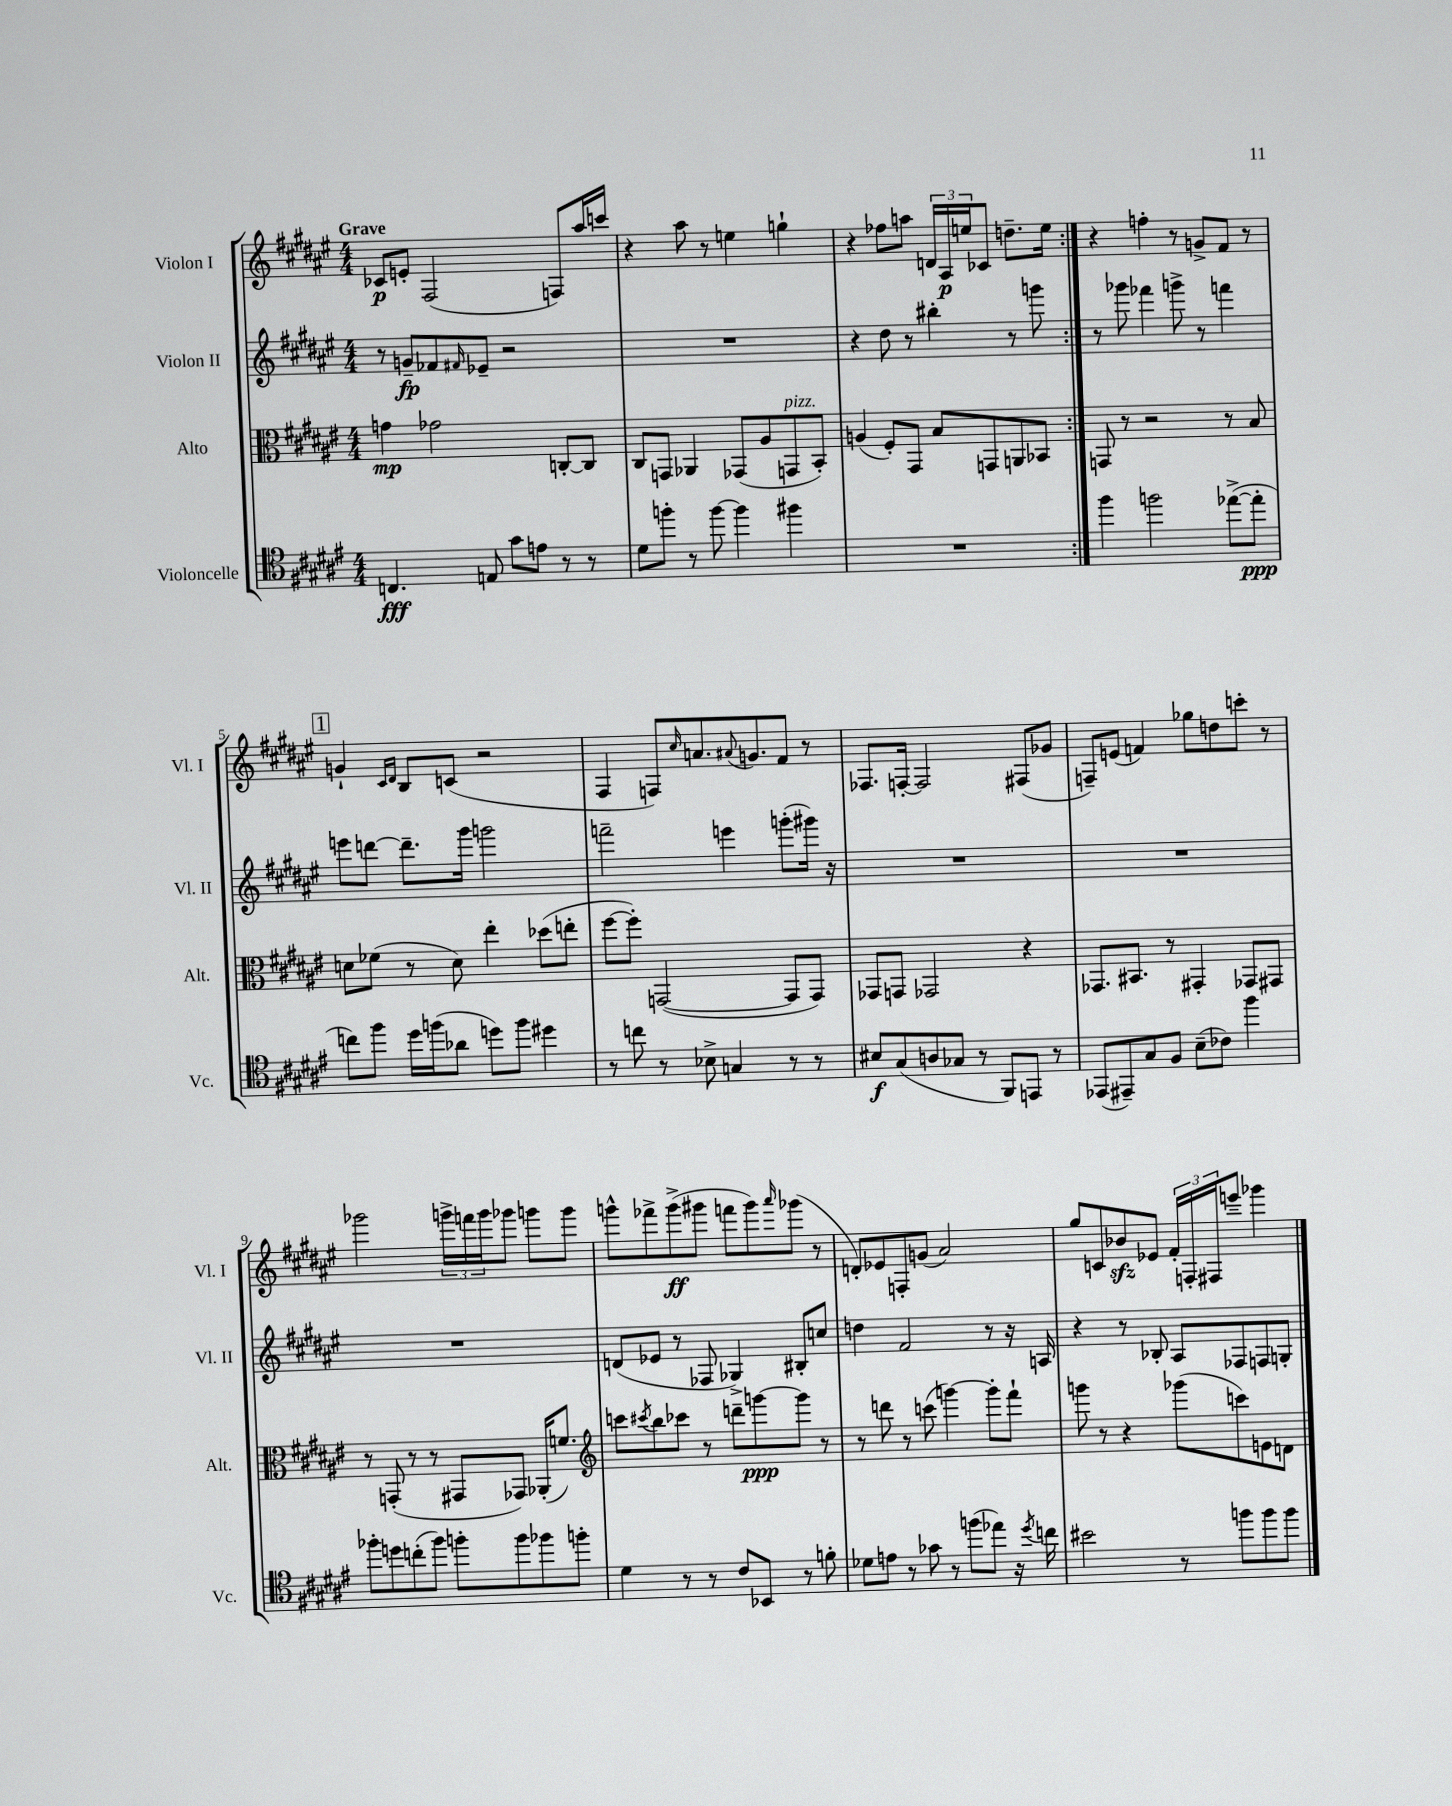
<<
\new StaffGroup <<
\new Staff = "s0" \with { instrumentName = "Violon I" shortInstrumentName = "Vl. I" } {
    \clef treble \key fis \major \numericTimeSignature \time 4/4 \tempo "Grave"
    \repeat volta 2 { ces'8\p e'8-. fis2( f8) ais''16 c'''16 |
    r4 ais''8 r8 e''4 g''4-! |
    r4 fes''8 a''8 \tuplet 3/2 { d'16 ais16\p e''16 } ces'8 d''8.-- e''16 | }
    r4 f''4-. r8 g'8-> fis'8 r8 |
    \mark \markup { \box "1" } g'4-! \grace { cis'16 dis'16 } b8 c'8( r2 |
    fis4 f8) \grace { cis''16 } a'8. \appoggiatura { ais'8 } g'8. fis'8 r8 |
    fes8. f16~-. f2 fis8( ges'8 |
    f8--) e'8( f'4) ges''8 d''8 c'''8-. r8 |
    ges'''2 \tuplet 3/2 { g'''16-> f'''16 g'''16 } ges'''8 g'''8 g'''8 |
    g'''8-^ fes'''8-> g'''8->\ff( gis'''8 f'''8 gis'''8) \grace { ais'''16 } ges'''8( r8 |
    d'8-.) ees'8 f8-. g'8( ais'2) |
    gis''8 c'8 bes'8\sfz ees'8 \tuplet 3/2 { fis'16-. f16-. fis16 } e'''8-- ges'''4 \bar "|." |
}
\new Staff = "s1" \with { instrumentName = "Violon II" shortInstrumentName = "Vl. II" } {
    \clef treble \key fis \major \numericTimeSignature \time 4/4
    \repeat volta 2 { r8 g'8--\fp fes'8 \grace { fis'16 } ees'8-- r2 |
    R1 |
    r4 dis''8 r8 bis''4-. r8 g'''8 | }
    r8 ges'''8 fes'''4 g'''8-> r8 f'''4 |
    \mark \markup { \box "1" } e'''8 d'''8~ d'''8.-- gis'''16 g'''2 |
    f'''2-- e'''4 g'''8-.( gis'''16) r16 |
    R1 |
    R1 |
    R1 |
    d'8( ees'8 r8 fes8 ges4->) bis8-. c''8 |
    d''4 fis'2 r8 r16 a16 |
    r4 r8 bes8-. ais8 fes8 f8 g8-. \bar "|." |
}
\new Staff = "s2" \with { instrumentName = "Alto" shortInstrumentName = "Alt." } {
    \clef alto \key fis \major \numericTimeSignature \time 4/4
    \repeat volta 2 { g'4\mp ges'2 c8~-. c8 |
    cis8 g,8 aes,4 ges,8( ais8 g,8^\markup { \italic "pizz." } b,8-.) |
    a4( fis8-.) gis,8 b8 g,8 a,8 bes,8 | }
    g,8 r8 r2 r8 b8 |
    \mark \markup { \box "1" } d'8 fes'8( r8 d'8) eis''4-. des''8( e''8-. |
    fis''8~ fis''8-.) g,2~( g,8 g,8) |
    ges,8 g,8 ges,2 r4 |
    ges,8. bis,8. r8 gis,4-. ges,8 gis,8 |
    r8 g,8-.( r8 r8 gis,8 ges,8) aes,16-.( f'8.) |
    \clef treble c'''8 \acciaccatura { cis'''8 } b''8 ces'''8 r8 d'''8-- g'''8~\ppp g'''8 r8 |
    r8 d'''8 r8 c'''8( g'''4~) g'''8-. fis'''8-! |
    g'''8 r8 r4 ges'''8( c'''8) e'8 d'8 \bar "|." |
}
\new Staff = "s3" \with { instrumentName = "Violoncelle" shortInstrumentName = "Vc." } {
    \clef tenor \key fis \major \numericTimeSignature \time 4/4
    \repeat volta 2 { c4.\fff e8 gis'8 e'8 r8 r8 |
    dis'8 f''8-. r8 f''8~ f''4 fis''4 |
    R1 | }
    fis''4 f''2 ees''8~->( ees''8-.\ppp |
    \mark \markup { \box "1" } c''8) fis''8 dis''16 f''16( aes'8 d''8) f''8 dis''4 |
    r8 c''8 r8 bes8-> g4 r8 r8 |
    bis8\f gis8( a8 ges8 r8 fis,8) e,8 r8 |
    ees,8( eis,8--) gis8 fis8 b8--( ces'8) fis''4 |
    fes''8-. d''8 c''8-.( fes''8) f''8-. f''8 fes''8 f''8-. |
    dis'4 r8 r8 cis'8 bes,8 r8 f'8-. |
    des'8 e'8 r8 ges'8 r8 f''8( ees''8) r16 \acciaccatura { dis''8 } c''16 |
    bis'2 r8 f''8 f''8 f''8 \bar "|." |
}
>>
>>
